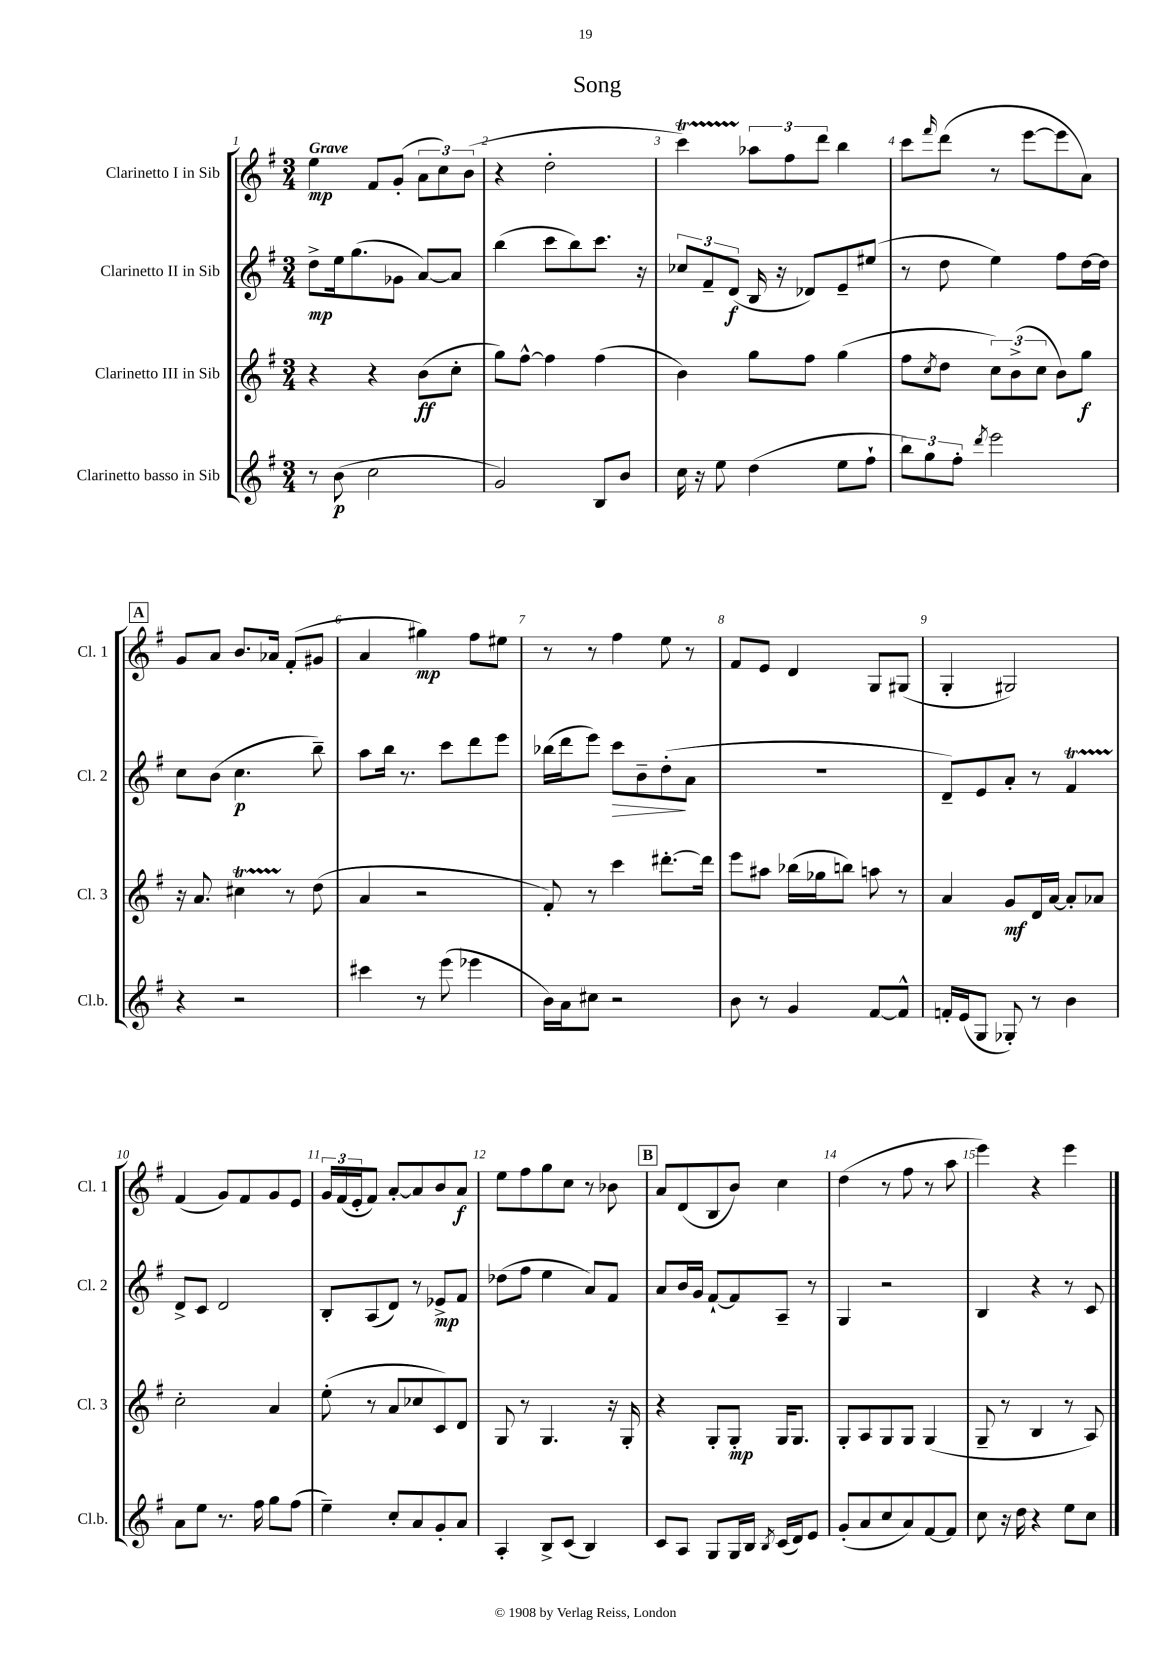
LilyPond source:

\header { title = "Song" }
<<
\new StaffGroup <<
\new Staff = "s0" \with { instrumentName = "Clarinetto I in Sib" shortInstrumentName = "Cl. 1" } {
    \clef treble \key g \major \numericTimeSignature \time 3/4 \tempo "Grave"
    e''4\mp fis'8 g'8-.( \tuplet 3/2 { a'8 c''8) b'8( } |
    r4 d''2-. |
    c'''4\startTrillSpan) \tuplet 3/2 { aes''8\stopTrillSpan fis''8 d'''8 } b''4 |
    c'''8 \grace { fis'''16 } d'''8( r8 e'''8~ e'''8 a'8) |
    \mark \markup { \box "A" } g'8 a'8 b'8. aes'16 fis'8-.( gis'8 |
    a'4 gis''4\mp) fis''8 eis''8 |
    r8 r8 fis''4 e''8 r8 |
    fis'8 e'8 d'4 g8 gis8( |
    g4-. gis2) |
    fis'4( g'8) fis'8 g'8 e'8 |
    \tuplet 3/2 { g'16 fis'16( e'16-. } fis'8) a'8~-. a'8 b'8 a'8\f |
    e''8 fis''8 g''8 c''8 r8 bes'8 |
    \mark \markup { \box "B" } a'8 d'8( b8 b'8) c''4 |
    d''4( r8 fis''8 r8 a''8 |
    e'''4) r4 e'''4 \bar "|." |
}
\new Staff = "s1" \with { instrumentName = "Clarinetto II in Sib" shortInstrumentName = "Cl. 2" } {
    \clef treble \key g \major \numericTimeSignature \time 3/4
    d''8->\mp e''16 g''8.( ges'8 a'8~) a'8 |
    b''4( c'''8 b''8) c'''8. r16 |
    \tuplet 3/2 { ces''8 fis'8-- d'8\f( } b16 r16 des'8) e'8-- eis''8( |
    r8 d''8 e''4) fis''8 d''16~ d''16 |
    \mark \markup { \box "A" } c''8 b'8( c''4.\p b''8--) |
    a''8 b''16 r8. c'''8 d'''8 e'''8 |
    bes''16( d'''16 e'''8) c'''8\> b'8-- d''8-.\!( a'8 |
    R2. |
    d'8--) e'8 a'8-. r8 fis'4\startTrillSpan |
    d'8->\stopTrillSpan c'8 d'2 |
    b8-. a8( d'8) r8 ees'8->\mp fis'8 |
    des''8( fis''8 e''4 a'8) fis'8 |
    \mark \markup { \box "B" } a'8 b'16 g'16 fis'8~-! fis'8 a8-- r8 |
    g4 r2 |
    b4 r4 r8 c'8 \bar "|." |
}
\new Staff = "s2" \with { instrumentName = "Clarinetto III in Sib" shortInstrumentName = "Cl. 3" } {
    \clef treble \key g \major \numericTimeSignature \time 3/4
    r4 r4 b'8\ff( c''8-. |
    g''8) fis''8~-^ fis''4 fis''4( |
    b'4) g''8 fis''8 g''4( |
    fis''8 \acciaccatura { c''8 } d''8 \tuplet 3/2 { c''8) b'8->( c''8 } b'8) g''8\f |
    \mark \markup { \box "A" } r16 a'8. cis''4\startTrillSpan r8\stopTrillSpan d''8( |
    a'4 r2 |
    fis'8-.) r8 c'''4 dis'''8.~-. dis'''16 |
    e'''8 ais''8 bes''16( ges''16 b''8) a''8 r8 |
    a'4 g'8\mf d'16 a'16~ a'8-. aes'8 |
    c''2-. a'4 |
    e''8-.( r8 a'8 ces''8 c'8) d'8 |
    g8 r8 g4. r16 g16-. |
    \mark \markup { \box "B" } r4 g8-. g8-.\mp g16 g8. |
    g8-. a8 g8 g8 g4( |
    g8-- r8 b4 r8 a8) \bar "|." |
}
\new Staff = "s3" \with { instrumentName = "Clarinetto basso in Sib" shortInstrumentName = "Cl.b." } {
    \clef treble \key g \major \numericTimeSignature \time 3/4
    r8 b'8\p( c''2 |
    g'2) b8 b'8 |
    c''16 r16 e''8 d''4( e''8 fis''8-! |
    \tuplet 3/2 { b''8) g''8 fis''8-. } \acciaccatura { d'''8 } e'''2 |
    \mark \markup { \box "A" } r4 r2 |
    cis'''4 r8 e'''8( ees'''4 |
    b'16) a'16 cis''8 r2 |
    b'8 r8 g'4 fis'8~ fis'8-^ |
    f'16-. e'16( g8 ges8-.) r8 b'4 |
    a'8 e''8 r8. fis''16 g''8 fis''8( |
    e''4--) c''8-. a'8 g'8-. a'8 |
    a4-. b8-> c'8( b4) |
    \mark \markup { \box "B" } c'8 a8 g8 g16 b16 \acciaccatura { b8 } c'16( d'16) e'8 |
    g'8-.( a'8 c''8 a'8) fis'8~ fis'8 |
    c''8 r16 d''16 r4 e''8 c''8 \bar "|." |
}
>>
>>
\layout { \context { \Score \override BarNumber.break-visibility = ##(#f #t #t) barNumberVisibility = #all-bar-numbers-visible } }
